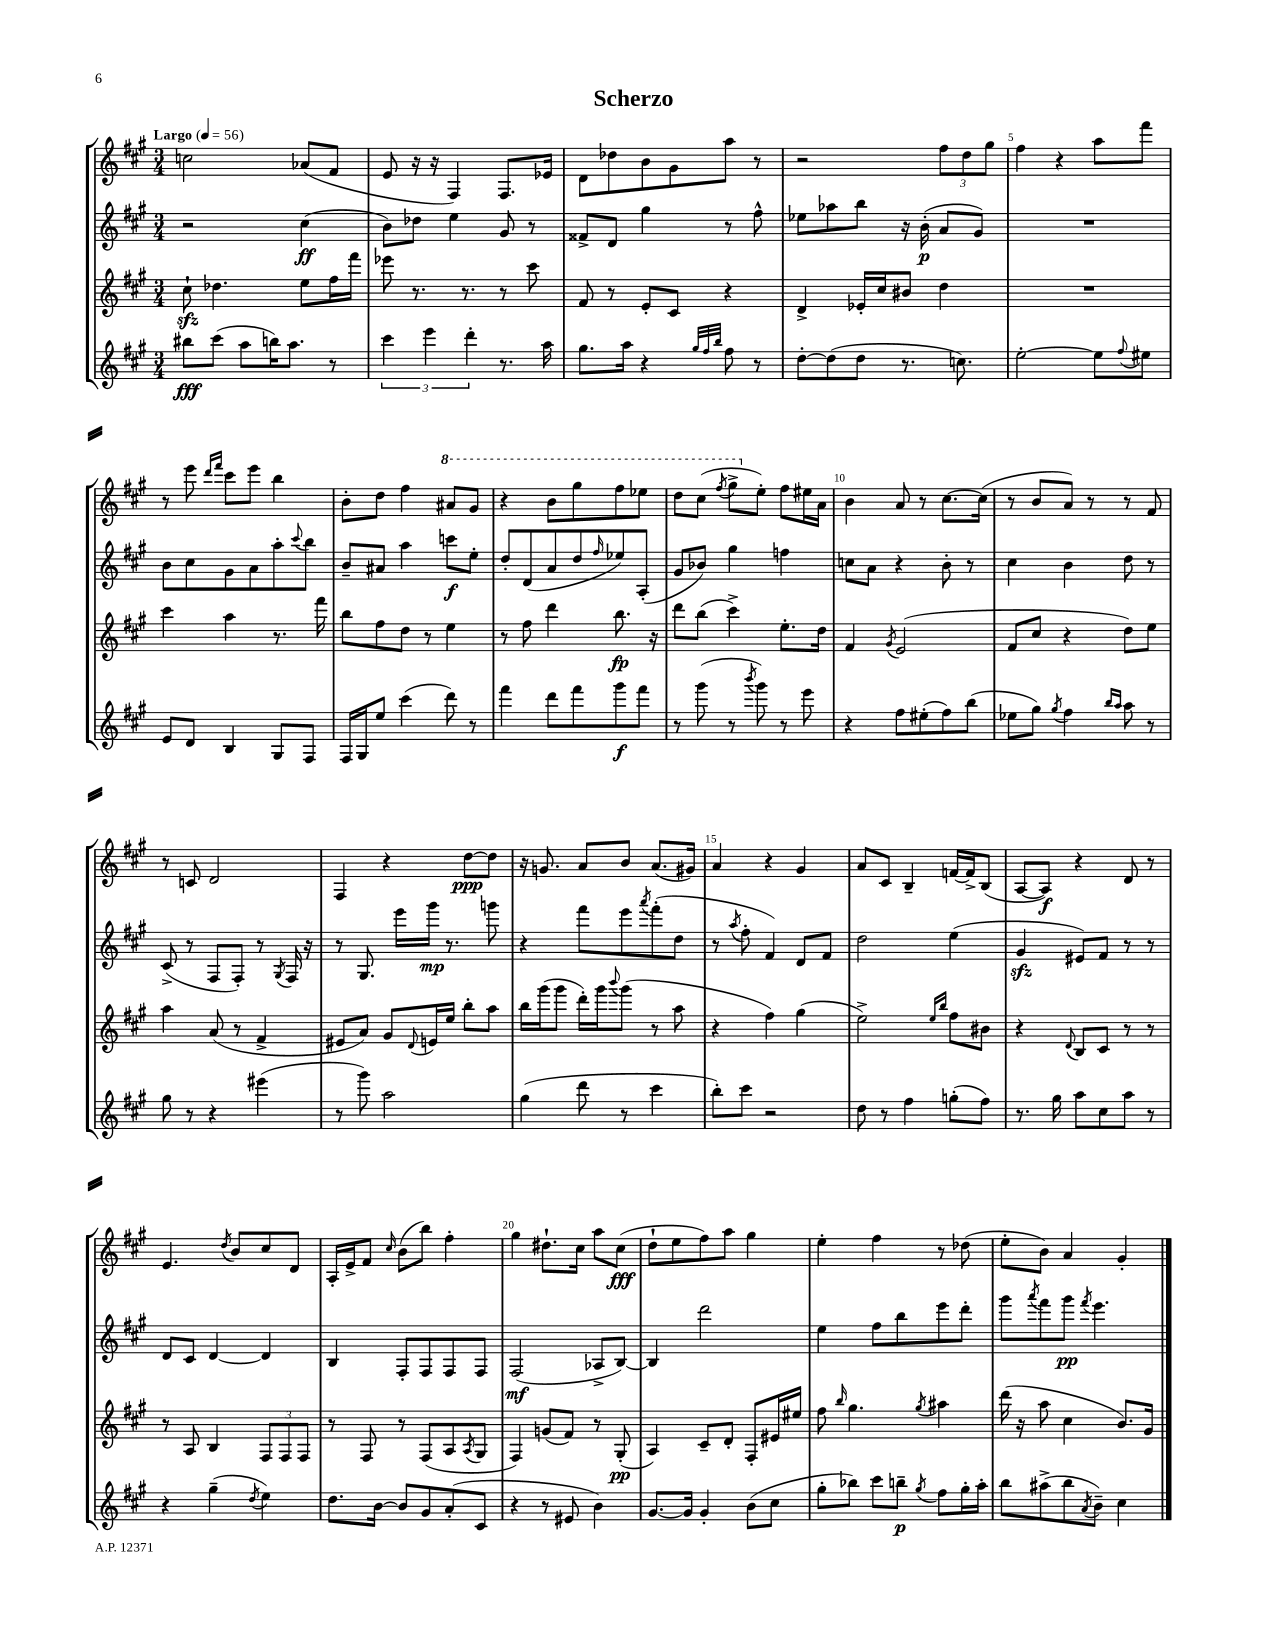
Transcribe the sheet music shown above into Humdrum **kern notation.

**kern	**dynam	**kern	**dynam	**kern	**dynam	**kern	**dynam
*part4	*part4	*part3	*part3	*part2	*part2	*part1	*part1
*staff4	*staff4	*staff3	*staff3	*staff2	*staff2	*staff1	*staff1
*clefG2	*	*clefG2	*	*clefG2	*	*clefG2	*
*k[f#c#g#]	*	*k[f#c#g#]	*	*k[f#c#g#]	*	*k[f#c#g#]	*
*M3/4	*	*M3/4	*	*M3/4	*	*M3/4	*
*MM56	*	*MM56	*	*MM56	*	*MM56	*
=1	=1	=1	=1	=1	=1	=1	=1
!	!	!	!	!	!	!LO:TX:a:B:t=Largo	!
8bb#X\L	fff	8cc#zz`\	.	2r	.	2ccn\	.
(8ccc#\J	.	4.dd-X\	.	.	.	.	.
8aa\L	.	.	.	.	.	.	.
16bbn\K)	.	.	.	.	.	.	.
8.aa\J	.	.	.	.	.	.	.
.	.	8ee\L	.	(4cc#\	ff	(8a-X/L	.
8r	.	16ff#\L	.	.	.	8f#/J	.
.	.	16fff#\JJ	.	.	.	.	.
=2	=2	=2	=2	=2	=2	=2	=2
6ccc#\	.	8eee-X\	.	8b\L)	.	8e/	.
.	.	8.r	.	8dd-X\J	.	16r	.
6eee\	.	.	.	.	.	.	.
.	.	.	.	.	.	16r	.
.	.	.	.	4ee\	.	4F#/)	.
.	.	8.r	.	.	.	.	.
6ddd'\	.	.	.	.	.	.	.
8.r	.	8r	.	8g#/	.	8.F#/L	.
.	.	8ccc#\	.	8r	.	.	.
16aa\	.	.	.	.	.	16e-X/Jk	.
=3	=3	=3	=3	=3	=3	=3	=3
8.gg#\L	.	8f#/	.	8f##X^/L	.	8d\L	.
.	.	8r	.	8d/J	.	8dd-X\	.
16aa\Jk	.	.	.	.	.	.	.
4r	.	8e'/L	.	4gg#\	.	8b\	.
.	.	8c#/J	.	.	.	8g#\	.
32qqgg#/LLL	.	.	.	.	.	.	.
32qqff#/	.	.	.	.	.	.	.
32qqbb/JJJ	.	.	.	.	.	.	.
8ff#\	.	4r	.	8r	.	8aa\J	.
8r	.	.	.	8ff#^^\	.	8r	.
=4	=4	=4	=4	=4	=4	=4	=4
[8dd'\L	.	4d^/	.	8ee-X\L	.	2r	.
(8dd\]	.	.	.	8aa-X\	.	.	.
8dd\J	.	16e-X'/LL	.	8bb\J	.	.	.
.	.	16cc#/J	.	.	.	.	.
8.r	.	8b#X/J	.	16r	.	.	.
.	.	.	.	(16b'\	p	.	.
.	.	4dd\	.	8a/L	.	12ff#\L	.
8.ccn\)	.	.	.	.	.	.	.
.	.	.	.	.	.	12dd\	.
.	.	.	.	8g#/J)	.	.	.
.	.	.	.	.	.	12gg#\J	.
=5	=5	=5	=5	=5	=5	=5	=5
[2ee'\	.	2.r	.	2.r	.	4ff#\	.
.	.	.	.	.	.	4r	.
8ee\L]	.	.	.	.	.	8aa\L	.
8qqff#/	.	.	.	.	.	.	.
8ee#X\J	.	.	.	.	.	8fff#\J	.
!!LO:LB:g=z
=6	=6	=6	=6	=6	=6	=6	=6
8e/L	.	4ccc#\	.	8b\L	.	8r	.
8d/J	.	.	.	8cc#\	.	8eee\	.
.	.	.	.	.	.	16qqddd/LL	.
.	.	.	.	.	.	16qqfff#/JJ	.
4B/	.	4aa\	.	8g#\	.	8ccc#\L	.
.	.	.	.	8a\	.	8eee\J	.
8G#/L	.	8.r	.	8aa'\	.	4bb\	.
.	.	.	.	8qqccc#/	.	.	.
8F#/J	.	.	.	8bb\J	.	.	.
.	.	16fff#\	.	.	.	.	.
=7	=7	=7	=7	=7	=7	=7	=7
16F#/LL	.	8bb\L	.	8b~/L	.	8b'\L	.
16G#/J	.	.	.	.	.	.	.
8ee/J	.	8ff#\	.	8a#X/J	.	8dd\J	.
(4ccc#\	.	8dd\J	.	4aa\	.	4ff#\	.
.	.	8r	.	.	.	.	.
*	*	*	*	*	*	*8va	*
8ddd\)	.	4ee\	.	8cccn\L	f	8aa#X/L	.
8r	.	.	.	8ee'\J	.	8gg#/J	.
=8	=8	=8	=8	=8	=8	=8	=8
4fff#\	.	8r	.	8dd'/L	.	4r	.
.	.	8ff#\	.	(8d/	.	.	.
8ddd\L	.	4ddd\	.	8a/	.	8bb\L	.
8fff#\	.	.	.	8dd/	.	8ggg#\	.
.	.	.	.	16qqff#/	.	.	.
8ggg#\	f	8.bb\	fp	8ee-X/)	.	8fff#\	.
8fff#\J	.	.	.	(8A'/J	.	8eee-X\J	.
.	.	16r	.	.	.	.	.
=9	=9	=9	=9	=9	=9	=9	=9
8r	.	8ddd\L	.	8g#/L	.	8ddd\L	.
(8ggg#\	.	(8bb\J	.	8b-X/J)	.	(8ccc#\J	.
.	.	.	.	.	.	8qfff#/	.
8r	.	4ccc#^\)	.	4gg#\	.	8ggg#^\L	.
8qbbb/	.	.	.	.	.	.	.
*	*	*	*	*	*	*X8va	*
8ggg#\)	.	.	.	.	.	8ee'\J)	.
8r	.	8.ee'\L	.	4ffn\	.	8ff#\L	.
8eee\	.	.	.	.	.	16ee#X\L	.
.	.	16dd\Jk	.	.	.	16a\JJ	.
=10	=10	=10	=10	=10	=10	=10	=10
4r	.	4f#/	.	8ccn\L	.	4b\	.
.	.	.	.	8a\J	.	.	.
.	.	8qg#/	.	.	.	.	.
8ff#\L	.	(2e/	.	4r	.	8a/	.
(8ee#X'\	.	.	.	.	.	8r	.
8ff#\)	.	.	.	8b'\	.	[8.cc#\L	.
(8bb\J	.	.	.	8r	.	.	.
.	.	.	.	.	.	(16cc#\Jk]	.
=11	=11	=11	=11	=11	=11	=11	=11
8ee-X\L	.	8f#/L	.	4cc#\	.	8r	.
8gg#\J)	.	8cc#/J	.	.	.	8b/L	.
8qgg#/	.	.	.	.	.	.	.
4ff#\	.	4r	.	4b\	.	8a/J)	.
.	.	.	.	.	.	8r	.
16qqbb/LL	.	.	.	.	.	.	.
16qqaa/JJ	.	.	.	.	.	.	.
8aa\	.	8dd\L)	.	8dd\	.	8r	.
8r	.	8ee\J	.	8r	.	8f#/	.
!!LO:LB:g=z
=12	=12	=12	=12	=12	=12	=12	=12
8gg#\	.	4aa\	.	(8c#^/	.	8r	.
8r	.	.	.	8r	.	8cn/	.
4r	.	(8a/	.	8F#/L	.	2d/	.
.	.	8r	.	8F#'/J)	.	.	.
(4eee#X\	.	4f#^/	.	8r	.	.	.
.	.	.	.	8qG#/	.	.	.
.	.	.	.	16F#/	.	.	.
.	.	.	.	16r	.	.	.
=13	=13	=13	=13	=13	=13	=13	=13
8r	.	8e#X/L	.	8r	.	4F#/	.
8ggg#\)	.	8a/J)	.	8.G#/	.	.	.
2aa\	.	8g#/L	.	.	.	4r	.
.	.	.	.	16eee\LL	.	.	.
.	.	8qqd/	.	.	.	.	.
.	.	16en/L	.	16ggg#\JJ	mp	.	.
.	.	16ee/JJ	.	8.r	.	.	.
.	.	8bb'\L	.	.	.	[8dd\L	ppp
.	.	8aa\J	.	8gggn\	.	8dd\J]	.
=14	=14	=14	=14	=14	=14	=14	=14
(4gg#\	.	16bb\LL	.	4r	.	16r	.
.	.	(16ggg#\J	.	.	.	8.gn/	.
.	.	8ggg#\J	.	.	.	.	.
8ddd\	.	16ddd'\LL)	.	8fff#\L	.	8a/L	.
.	.	16ggg#\J	.	.	.	.	.
.	.	8qqbbb/	.	.	.	.	.
8r	.	(8ggg#\J	.	8eee\	.	8b/J	.
.	.	.	.	8qaaa/	.	.	.
4ccc#\	.	8r	.	(8fff#'\	.	(8.a/L	.
.	.	8aa\	.	8dd\J	.	.	.
.	.	.	.	.	.	16g#X/Jk)	.
=15	=15	=15	=15	=15	=15	=15	=15
8bb'\L)	.	4r	.	8r	.	4a/	.
.	.	.	.	8qaa/	.	.	.
8ccc#\J	.	.	.	8ff#'\	.	.	.
2r	.	4ff#\)	.	4f#/)	.	4r	.
.	.	(4gg#\	.	8d/L	.	4g#/	.
.	.	.	.	8f#/J	.	.	.
=16	=16	=16	=16	=16	=16	=16	=16
8dd\	.	2ee^\)	.	2dd\	.	8a/L	.
8r	.	.	.	.	.	8c#/J	.
4ff#\	.	.	.	.	.	4B~/	.
.	.	16qqee/LL	.	.	.	.	.
.	.	16qqbb/JJ	.	.	.	.	.
(8ggn'\L	.	8ff#\L	.	(4ee\	.	[16fn/LL	.
.	.	.	.	.	.	16f^/J]	.
8ff#\J)	.	8b#X\J	.	.	.	(8B/J	.
=17	=17	=17	=17	=17	=17	=17	=17
8.r	.	4r	.	4g#zz/	.	[8A/L	.
.	.	.	.	.	.	8A/J])	f
16gg#\	.	.	.	.	.	.	.
.	.	8qqd/	.	.	.	.	.
8aa\L	.	8B/L	.	8e#X/L)	.	4r	.
8cc#\	.	8c#/J	.	8f#/J	.	.	.
8aa\J	.	8r	.	8r	.	8d/	.
8r	.	8r	.	8r	.	8r	.
!!LO:LB:g=z
=18	=18	=18	=18	=18	=18	=18	=18
4r	.	8r	.	8d/L	.	4.e/	.
.	.	8A/	.	8c#/J	.	.	.
(4gg#~\	.	4B/	.	[4d/	.	.	.
.	.	.	.	.	.	8qdd/	.
.	.	.	.	.	.	8b/L	.
8qdd/	.	.	.	.	.	.	.
4ee\)	.	12F#/L	.	4d/]	.	8cc#/	.
.	.	12F#/	.	.	.	.	.
.	.	.	.	.	.	8d/J	.
.	.	12F#/J	.	.	.	.	.
=19	=19	=19	=19	=19	=19	=19	=19
8.dd\L	.	8r	.	4B/	.	16A'/LL	.
.	.	.	.	.	.	16e^/J	.
.	.	8F#/	.	.	.	8f#/J	.
[16b\Jk	.	.	.	.	.	.	.
.	.	.	.	.	.	16qqcc#/	.
8b/L]	.	8r	.	8F#'/L	.	(8b\L	.
8g#/	.	(8F#/L	.	8F#/	.	8bb\J)	.
(8a'/	.	8A/	.	8F#/	.	4ff#'\	.
.	.	8qA/	.	.	.	.	.
8c#/J	.	8G#/J	.	8F#/J	.	.	.
=20	=20	=20	=20	=20	=20	=20	=20
4r	.	4F#/)	.	(2F#/	mf	4gg#\	.
8r	.	(8gn/L	.	.	.	8.dd#X`\L	.
8e#X/	.	8f#/J)	.	.	.	.	.
.	.	.	.	.	.	16cc#\Jk	.
4b\)	.	8r	.	8A-X^/L	.	8aa\L	.
.	.	(8G#'/	pp	[8B/J)	.	(8cc#\J	fff
=21	=21	=21	=21	=21	=21	=21	=21
[8.g#/L	.	4A/)	.	4B/]	.	8dd`\L	.
.	.	.	.	.	.	8ee\	.
16g#/Jk]	.	.	.	.	.	.	.
4g#'/	.	8c#~/L	.	2ddd\	.	8ff#\)	.
.	.	8d'/J	.	.	.	8aa\J	.
(8b\L	.	8F#'/L	.	.	.	4gg#\	.
8cc#\J	.	16e#X/L	.	.	.	.	.
.	.	16ee#X/JJ	.	.	.	.	.
=22	=22	=22	=22	=22	=22	=22	=22
8gg#'\L	.	8ff#\	.	4ee\	.	4ee'\	.
.	.	16qqbb/	.	.	.	.	.
8bb-X\J)	.	4.gg#\	.	.	.	.	.
8ccc#\L	.	.	.	8ff#\L	.	4ff#\	.
8bbn~\J	p	.	.	8bb\	.	.	.
8qgg#/	.	8qgg#/	.	.	.	.	.
8ff#\L	.	4aa#X\	.	8eee\	.	8r	.
16gg#'\L	.	.	.	8ddd'\J	.	(8dd-X\	.
16aa'\JJ	.	.	.	.	.	.	.
=23	=23	=23	=23	=23	=23	=23	=23
8bb\L	.	(16ddd\	.	8ggg#\L	.	8ee'\L	.
.	.	16r	.	.	.	.	.
.	.	.	.	8qaaa/	.	.	.
(8aa#X^\	.	8aa\	.	8fff#\	.	8b\J)	.
8bb\	.	4cc#\	.	8ggg#\J	pp	4a/	.
8qa/	.	.	.	8qfff#/	.	.	.
8b~\J)	.	.	.	4.eee\	.	.	.
4cc#\	.	8.b/L)	.	.	.	4g#'/	.
.	.	16g#/Jk	.	.	.	.	.
==	==	==	==	==	==	==	==
*-	*-	*-	*-	*-	*-	*-	*-
